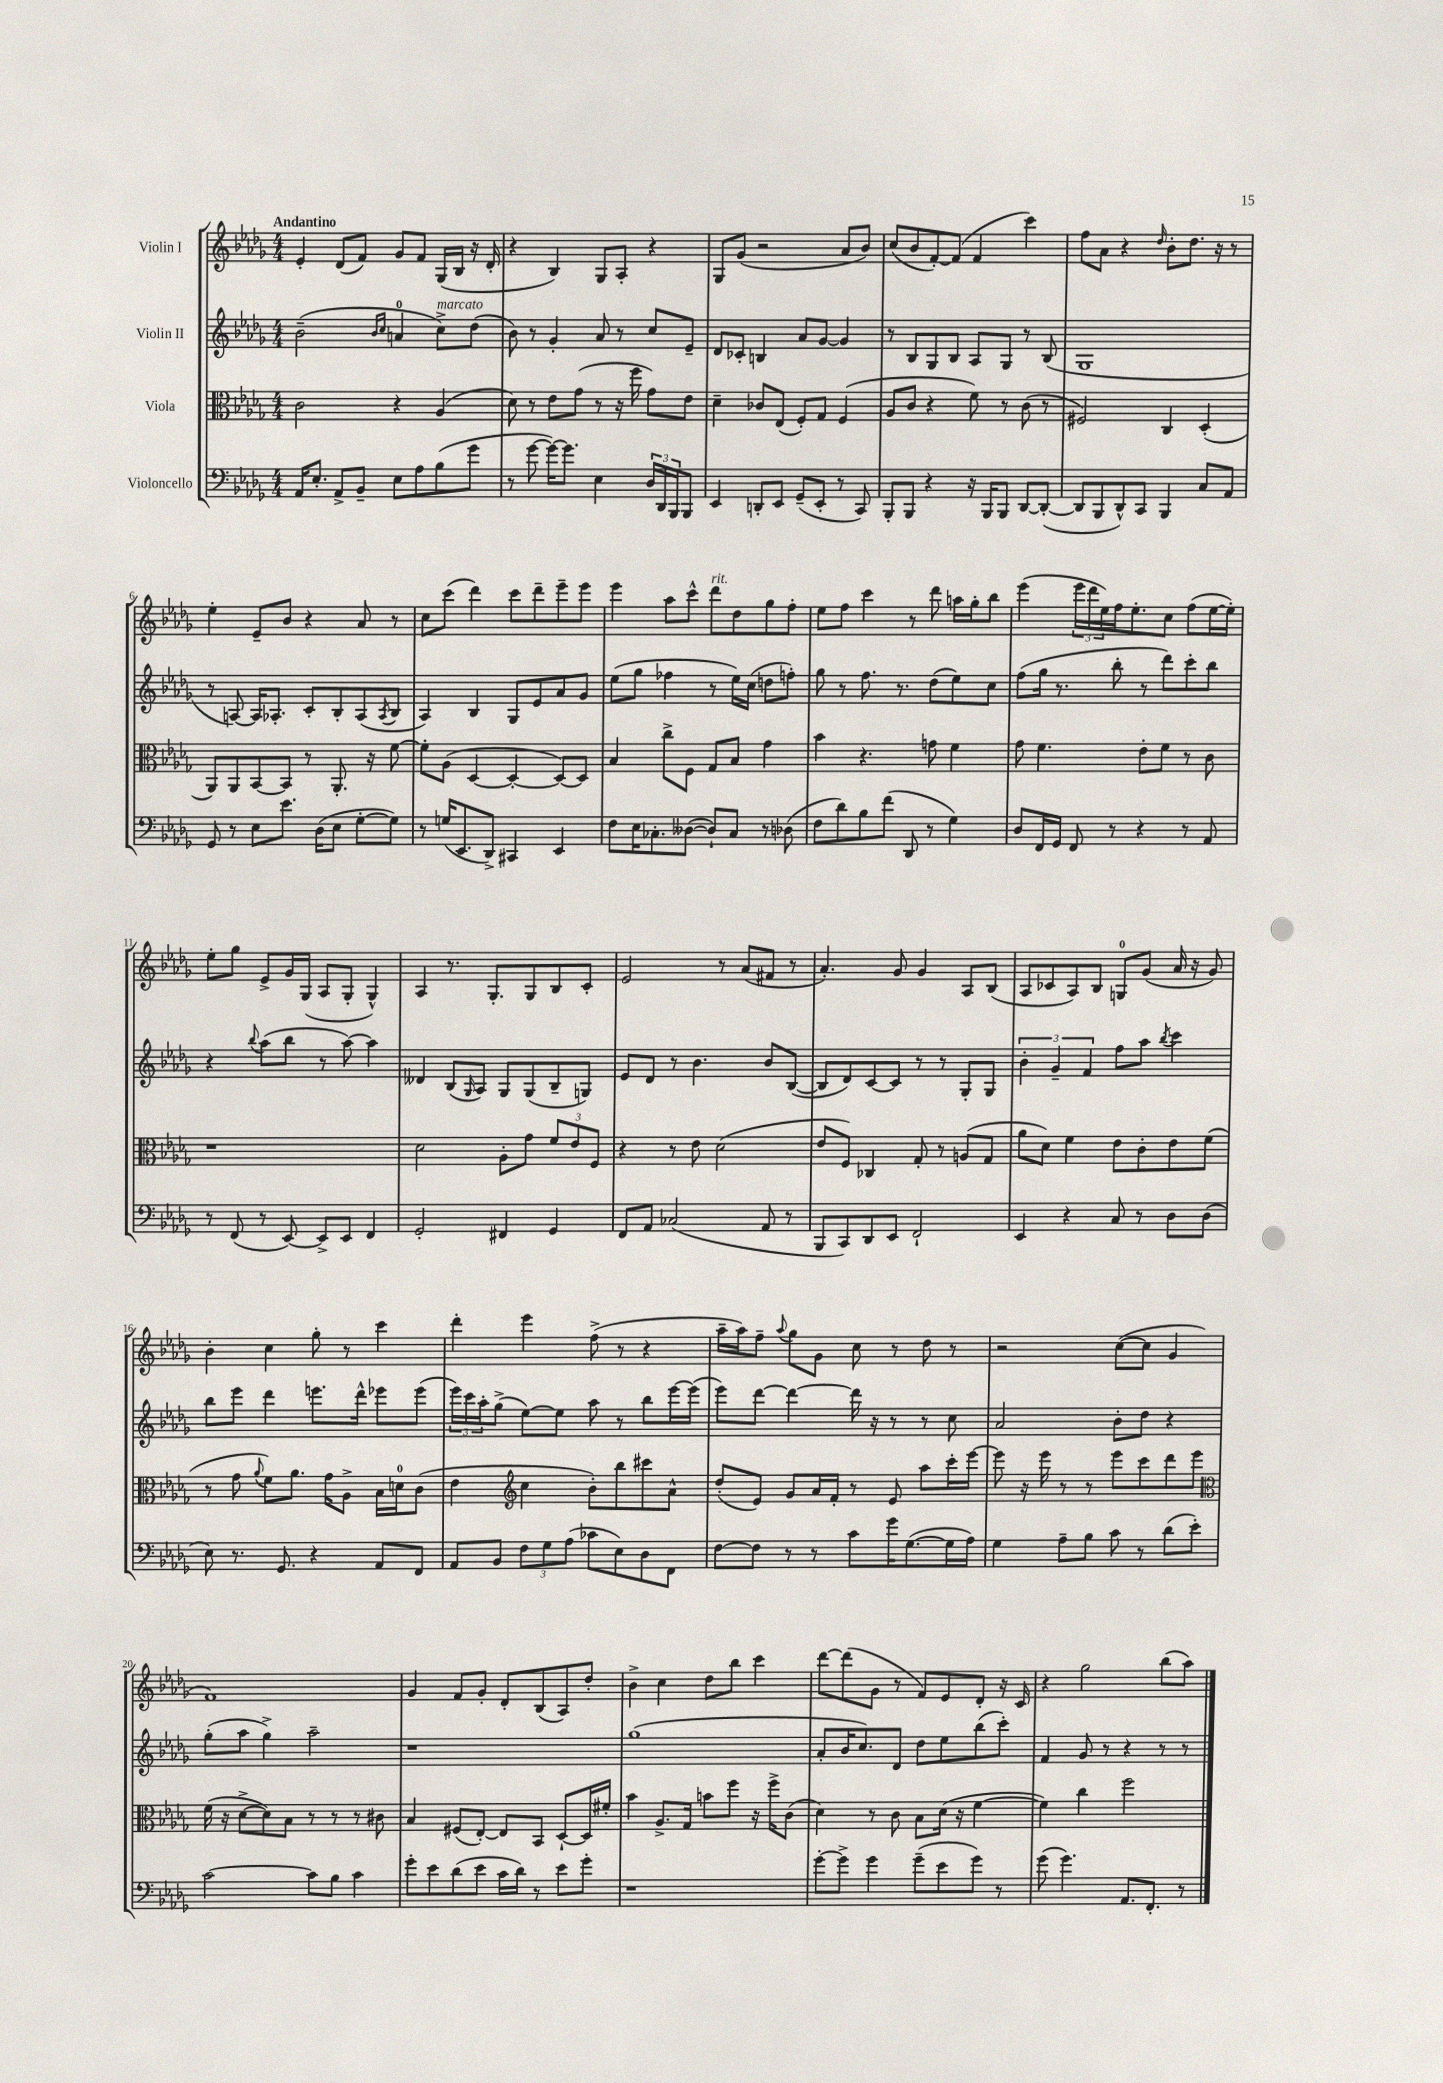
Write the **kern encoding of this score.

**kern	**kern	**kern	**kern
*part4	*part3	*part2	*part1
*staff4	*staff3	*staff2	*staff1
*I"Violoncello	*I"Viola	*I"Violin II	*I"Violin I
*clefF4	*clefC3	*clefG2	*clefG2
*k[b-e-a-d-g-]	*k[b-e-a-d-g-]	*k[b-e-a-d-g-]	*k[b-e-a-d-g-]
*M4/4	*M4/4	*M4/4	*M4/4
=1	=1	=1	=1
!	!	!	!LO:TX:a:B:t=Andantino
16AA-/KL	2c\	(2b-~\	4e-'/
8.E-'/J	.	.	.
8AA-^/L	.	.	(8d-/L
8BB-~/J	.	.	8f/J)
.	.	16qqb-/LL	.
.	.	16qqcc/JJ	.
8E-\L	4r	4an/	8g-/L
8A-\	.	.	8f/J
!	!	!LO:TX:a:i:t=marcato	!
(8B-\	(4A-/	8cc^\L)	(16G-/LL
.	.	.	16B-/JJ
8g-\J	.	(8dd-\J	16r
.	.	.	16d-'/
=2	=2	=2	=2
8r	8d-\)	8b-\)	4r
[8g-\	8r	8r	.
16g-\KL_)	8e-\L	4g-'/	4B-/)
8.g-\J]	.	.	.
.	(8g-\J	.	.
4E-\	8r	8a-/	8G-/L
.	16r	8r	8A-'/J
.	16ff\	.	.
24D-/LL	8g-\L)	8cc/L	4r
24DD-/	.	.	.
24BBB-/J	.	.	.
8BBB-/J	8e-\J	8e-~/J	.
=3	=3	=3	=3
4EE-/	4d-~\	8d-/L	8G-/L
.	.	8c-X'/J	(8g-/J
8DDn'/L	8c-X/L	4Bn/	2r
8EE-/J	(8E-/J	.	.
(8GG-~/L	8F'/L)	8a-/L	.
8EE-'/J	8G-/J	[8g-/J	.
8r	(4F/	4g-/]	8a-/L
8CC/)	.	.	8b-/J)
=4	=4	=4	=4
8BBB-'/L	8A-/L	8r	(8cc/L
8BBB-/J	8c/J	8B-/L	8b-/
4r	4r	8G-/	[8f'/)
.	.	8B-/J	(8f/J]
16r	8f\)	8A-/L	4f/
16BBB-/KL	.	.	.
8BBB-/J	8r	8G-/J	.
[8DD-/L	(8c\	8r	4ccc\)
(8DD-'/J_	8r	(8B-/	.
=5	=5	=5	=5
8DD-/L]	2F#X/)	1G-	8ff\L
8BBB-/	.	.	8a-\J
8DD-^^/)	.	.	4r
8CC/J	.	.	.
.	.	.	16qqdd-/
4BBB-/	4C/	.	8b-'\L
.	.	.	8.dd-\J
8C/L	(4D-'/	.	.
.	.	.	16r
8AA-/J	.	.	8r
!!LO:LB:g=z
=6	=6	=6	=6
8GG-/	8AA-/L)	8r	4ee-'\
8r	8AA-/	[8An/)	.
8E-\L	[8BB-/	16A/KL]	8e-~/L
.	.	8.A-X'/J	.
8.e-\J	8BB-/J]	.	8b-/J
.	8r	8c'/L	4r
(16D-\KL	.	.	.
8E-\J	8.AA-'/	8B-'/	.
[8G-'\L	.	(8A-/	8a-/
.	16r	.	.
.	.	8qA-/	.
8G-\J])	[8f\	8B-/J	8r
=7	=7	=7	=7
8r	8f'\L]	4A-/)	8cc\L
(16Gn/KL	(8A-\J	.	(8ccc\J
8.EE-/	.	.	.
.	[4D-/	4B-/	4ddd-\)
8DD-^/J)	.	.	.
4CC#X/	4D-'/_	8G-/L	8ccc\L
.	.	8e-/	8ddd-~\
4EE-/	8D-/L_)	8a-/	8eee-~\
.	8D-/J]	8g-/J	8eee-\J
=8	=8	=8	=8
8F\L	4B-/	(8ee-\L	4eee-\
16E-\K	.	8gg-\J	.
8.C-X'\	.	.	.
.	8cc^\L	4ff-X\	8aa-\L
([8D--X\J	8F\J	.	8ccc^^\J
!	!	!	!LO:TX:a:i:t=rit.
8D--`/L])	8G-/L	8r	8ddd-\L
8C-/J	8B-/J	16ee-\LL)	8dd-\
.	.	(16cc\JJ	.
8r	4g-\	8ddn\L	8gg-\
(8D-X\	.	8ffn'\J)	8ff'\J
=9	=9	=9	=9
8F\L	4b-\	8gg-\	8ee-\L
8d-\)	.	8r	8ff\J
8B-\	4.r	8.ff\	4ccc\
(8f\J	.	.	.
.	.	8.r	.
8DD-/	.	.	8r
8r	8gn\	(8dd-\L	8ddd-\
4G-\)	4f\	8ee-\)	16aan\LL
.	.	.	16gg-'\J
.	.	8cc\J	8bb-\J
=10	=10	=10	=10
8D-/L	8g-\	(8ff\L	(4eee-\
16FF/L	4.f\	16gg-\Jk	.
16GG-/JJ	.	8.r	.
8FF/	.	.	24eee-\LL
.	.	.	24ddd-\
.	.	.	24ee-\)
8r	.	8bb-'\	16ff\J
.	.	.	8.ee-'\
4r	8e-'\L	8r	.
.	8f\J	8ddd-\L)	8cc\J
8r	8r	8ccc'\	(8ff\L
8AA-/	8c\	8bb-\J	[16ee-\L
.	.	.	16ee-'\JJ])
!!LO:LB:g=z
=11	=11	=11	=11
8r	1r	4r	8ee-'\L
(8FF/	.	.	8gg-\J
.	.	8qqbb-/	.
8r	.	(8aa-\L	8e-^/L
[8EE-/)	.	8bb-\J	16g-/L
.	.	.	(16G-/JJ
8EE-^/L]	.	8r	8A-/L
8EE-/J	.	[8aa-\)	8G-'/J
4FF/	.	4aa-\]	4G-^^/)
=12	=12	=12	=12
2GG-'/	2d-\	4d--X/	4A-/
.	.	(8B-/L	8.r
.	.	16qqG-/	.
.	.	8A-/J)	.
.	.	.	8.G-'/L
4FF#X/	8A-'\L	8G-/L	.
.	8g-\J	(8G-/	8G-/
4GG-/	12f/L	8B-~/	8B-/
.	12e-/	.	.
.	.	8Gn/J)	8c'/J
.	12F/J	.	.
=13	=13	=13	=13
8FF/L	4r	8e-/L	2e-/
8AA-/J	.	8d-/J	.
(2C-X/	8r	8r	.
.	8e-\	4.b-\	.
.	(2d-\	.	8r
.	.	.	(8a-/L
8AA-/	.	8b-/L	8f#X/J
8r	.	([8B-/J	8r
=14	=14	=14	=14
8BBB-/L	8e-/L	8B-/L]	4.a-'/)
8CC/)	8F/J)	8d-/)	.
8DD-/	4C-X/	[8c/	.
8EE-/J	.	8c/J]	8g-/
2FF`/	8G-'/	8r	4g-/
.	8r	8r	.
.	(8An/L	8G-'/L	8A-/L
.	8G-/J	8G-/J	(8B-/J
=15	=15	=15	=15
4EE-/	8a-\L	6b-'\	8A-/L
.	8d-\J)	.	8c-X/
.	.	6g-~/	.
4r	4f\	.	8A-/)
.	.	6f/	.
.	.	.	8B-/J
8C/	8e-\L	8ff\L	8Gn/L
8r	8c'\	8aa-\J	(8g-/J
.	.	8qbb-/	.
8D-\L	8e-\	4ccc\	16a-/
.	.	.	16r
(8D-\J	(8f\J	.	8g-/)
!!LO:LB:g=z
=16	=16	=16	=16
8E-\)	8r	8bb-\L	4b-'\
8.r	8g-\	8eee-\J	.
.	8qqa-/	.	.
.	8f\L)	4ddd-\	4cc\
8.GG-/	.	.	.
.	8.a-\J	.	.
4r	.	8.eeen\L	8gg-'\
.	16g-\KL	.	.
.	8A-^\J	.	8r
.	.	16ddd-^^\Jk	.
8AA-/L	16B-\LL	8eee-X\L	4ccc\
.	16dn\J	.	.
8FF/J	(8c\J	(8eee-\J	.
=17	=17	=17	=17
8AA-/L	4e-\	24eee-\LL)	4ddd-'\
.	.	24ccc\	.
.	.	24aa-'\J	.
8BB-/J	.	(8gg-^\J	.
*	*clefG2	*	*
12F\L	4cc\	[8ee-\L)	4eee-\
12G-\	.	.	.
.	.	8ee-\J]	.
(12A-\J	.	.	.
8c-X\L	8b-'\L)	8aa-\	(8ff^\
8E-\)	8bb-\	8r	8r
8D-\	8ccc#X\	8bb-\L	4r
8FF\J	8a-^^\J	[16eee-\L	.
.	.	(16eee-\JJ]	.
=18	=18	=18	=18
[8F\L	(8dd-'/L	8eee-\L)	16aa-~\LL
.	.	.	16aa-\J)
8F\J]	8e-/J)	[8ddd-\J	8ff~\J
.	.	.	8qqaa-/
8r	8g-/L	4ddd-\_	8gg-\L
8r	16a-/L	.	8g-\J
.	16f'/JJ	.	.
8c\L	8r	16ddd-\]	8cc\
.	.	16r	.
16g-\K	8e-/	8r	8r
([8.G-\	.	.	.
.	8aa-\L	8r	8dd-\
16G-\L]	16ccc'\L	8cc\	8r
16A-\JJ)	[16eee-\JJ	.	.
=19	=19	=19	=19
4G-\	8eee-\]	2a-/	2r
.	16r	.	.
.	16eee-\	.	.
8A-~\L	8r	.	.
8B-\J	8r	.	.
8c\	8eee-\L	8b-'\L	([8cc\L
8r	8ccc\	8dd-\J	8cc\J]
(8d-\L	8ddd-\	4r	4g-/
8e-'\J)	8eee-\J	.	.
!!LO:LB:g=z
=20	=20	=20	=20
*	*clefC3	*	*
[2c\	(16f\	(8gg-'\L	1f)
.	16r	.	.
.	[8d-^\L	8aa-\J	.
.	8d-\])	4gg-^\)	.
.	8B-\J	.	.
8c\L]	8r	2aa-~\	.
8B-\J	8r	.	.
4c\	8r	.	.
.	8c#X\	.	.
=21	=21	=21	=21
8g-'\L	4B-/	1r	4g-/
8e-\	.	.	.
(8d-\	(8F#X/L	.	8f/L
8e-\J	[8E-'/J)	.	8g-'/J
16c\LL	8E-/L]	.	8d-'/L
16d-\JJ)	.	.	.
8r	8BB-/J	.	(8B-/
8e-\L	[8D-`/L	.	8A-/)
8g-'\J	16D-/L]	.	8dd-'/J
.	16f#X'/JJ	.	.
=22	=22	=22	=22
1r	4b-\	(1gg-	4b-^\
.	8.A-^/L	.	4cc\
.	16G-/Jk	.	.
.	8bn\L	.	8dd-\L
.	8ff\J	.	8bb-\J
.	16r	.	4ccc\
.	16ff^\KL	.	.
.	(8c\J	.	.
=23	=23	=23	=23
[8g-'\L	4d-\)	8a-'/L	[8ddd-\L
8g-^\J]	.	16b-/K	(8ddd-\]
.	.	8.cc/)	.
4g-\	8r	.	8g-\J
.	8c\	8d-/J	8r
(8g-~\L	8B-\L	8dd-\L	8f/L)
8e-\	(16d-\Jk	8ee-\	8e-/
.	16r	.	.
8g-\J)	[4f\	(8bb-\	8d-'/J
8r	.	8ccc'\J)	16r
.	.	.	16c/
=24	=24	=24	=24
(8g-\	4f\])	4f/	4r
4.g-\)	.	.	.
.	4cc\	8g-/	2gg-\
.	.	8r	.
8.AA-/L	2ff\	4r	.
8.FF'/J	.	.	.
.	.	8r	(8bb-\L
8r	.	8r	8aa-\J)
==	==	==	==
*-	*-	*-	*-
